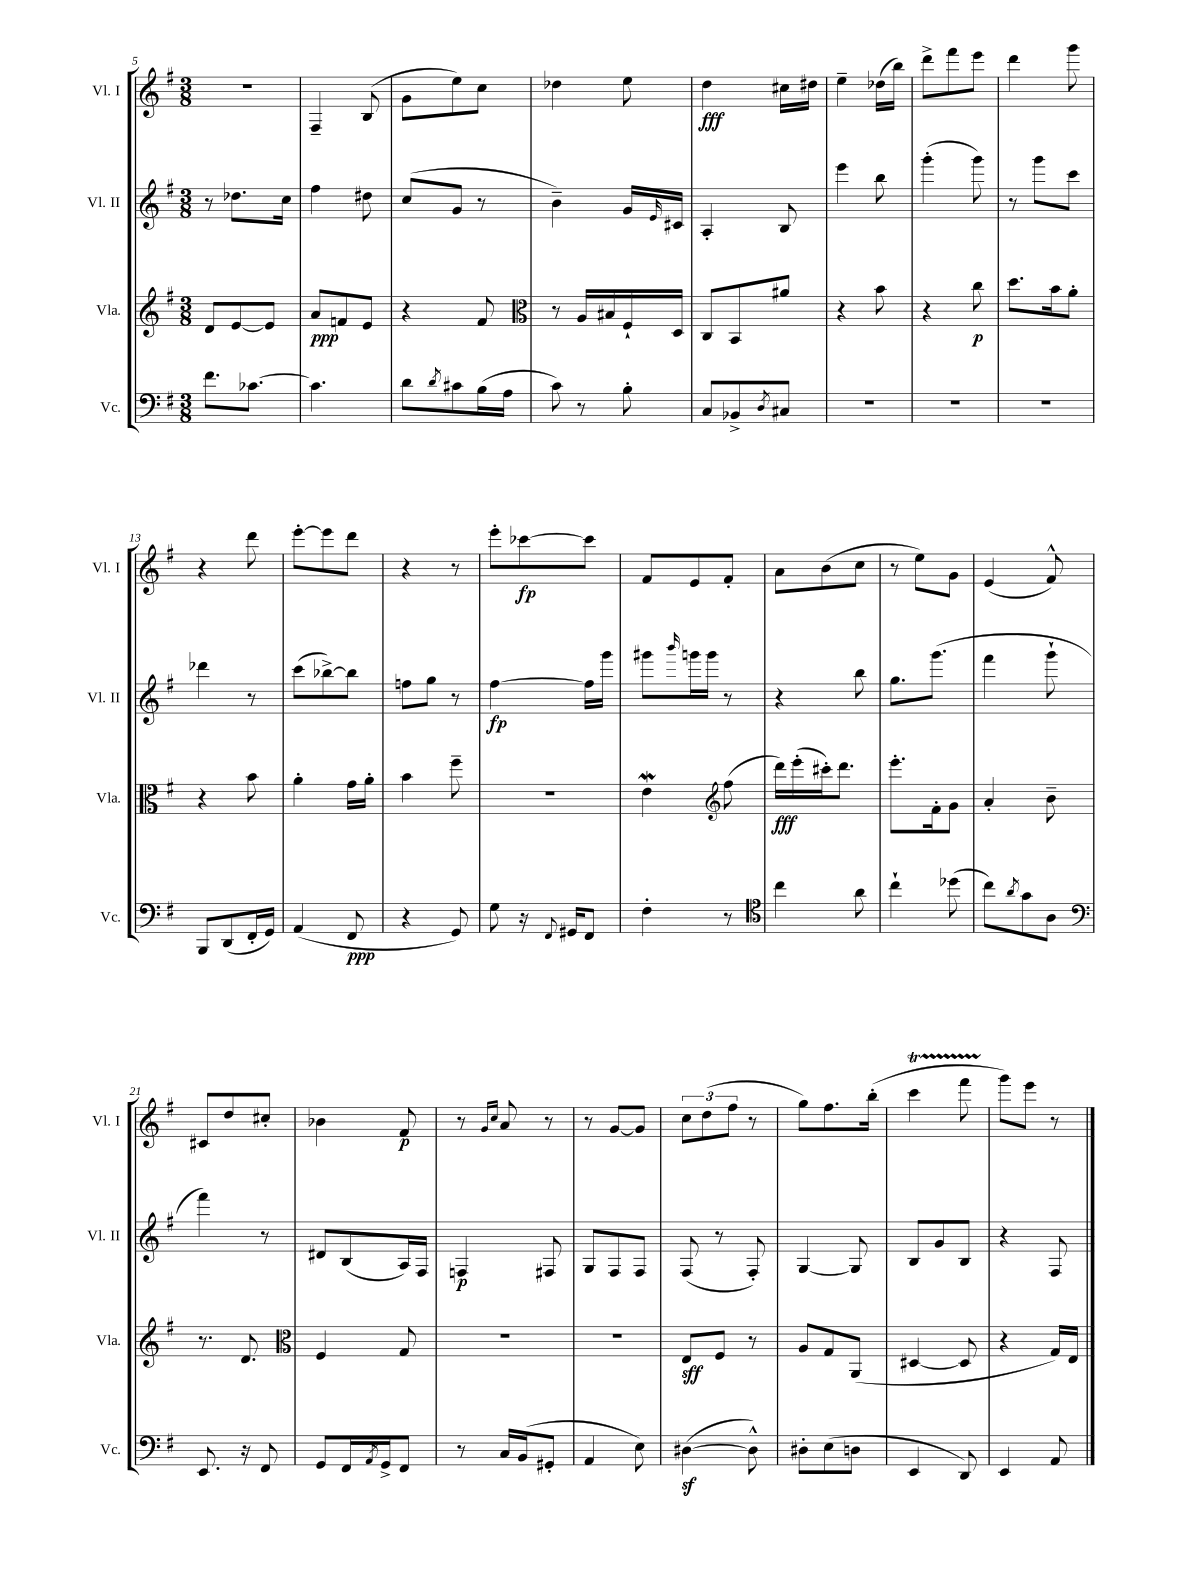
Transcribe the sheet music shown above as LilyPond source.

<<
\new StaffGroup <<
\new Staff = "s0" \with { instrumentName = "Vl. I" shortInstrumentName = "Vl. I" } {
    \clef treble \key g \major \numericTimeSignature \time 3/8
    R4. |
    fis4-- b8( |
    g'8 e''8) c''8 |
    des''4 e''8 |
    d''4\fff cis''16 dis''16 |
    e''4-- des''16( b''16) |
    d'''8-> fis'''8 e'''8 |
    d'''4 g'''8 |
    r4 d'''8 |
    e'''8~-. e'''8 d'''8 |
    r4 r8 |
    e'''8-. ces'''8~\fp ces'''8 |
    fis'8 e'8 fis'8-. |
    a'8 b'8( c''8 |
    r8 e''8) g'8 |
    e'4( fis'8-^) |
    cis'8 d''8 cis''8-. |
    bes'4 fis'8\p |
    r8 \grace { g'16 c''16 } a'8 r8 |
    r8 g'8~ g'8 |
    \tuplet 3/2 { c''8 d''8( fis''8 } r8 |
    g''8) fis''8. b''16-.( |
    c'''4\startTrillSpan fis'''8 |
    g'''8\stopTrillSpan) e'''8 r8 \bar "|." |
}
\new Staff = "s1" \with { instrumentName = "Vl. II" shortInstrumentName = "Vl. II" } {
    \clef treble \key g \major \numericTimeSignature \time 3/8
    r8 des''8. c''16 |
    fis''4 dis''8 |
    c''8( g'8 r8 |
    b'4--) g'16 \grace { e'16 } cis'16 |
    a4-. b8 |
    e'''4 b''8 |
    g'''4-.( g'''8) |
    r8 g'''8 c'''8 |
    des'''4 r8 |
    c'''8( bes''8~->) bes''8 |
    f''8 g''8 r8 |
    fis''4~\fp fis''16 g'''16 |
    gis'''8 \grace { b'''16 } g'''16 g'''16 r8 |
    r4 b''8 |
    g''8. g'''8.( |
    fis'''4 g'''8-! |
    fis'''4) r8 |
    dis'8 b8( a16) fis16 |
    f4\p fis8 |
    g8 fis8 fis8 |
    fis8( r8 fis8-.) |
    g4~ g8 |
    b8 g'8 b8 |
    r4 fis8 \bar "|." |
}
\new Staff = "s2" \with { instrumentName = "Vla." shortInstrumentName = "Vla." } {
    \clef treble \key g \major \numericTimeSignature \time 3/8
    d'8 e'8~ e'8 |
    a'8\ppp f'8 e'8 |
    r4 fis'8 |
    \clef alto r8 a16 bis16 fis16-! d16 |
    c8 b,8 ais'8 |
    r4 b'8 |
    r4 c''8\p |
    d''8. b'16 a'8-. |
    r4 b'8 |
    a'4-. g'16 a'16-. |
    b'4 fis''8-- |
    R4. |
    e'4\mordent \clef treble fis''8( |
    d'''16\fff) e'''16-.( cis'''16-.) d'''8. |
    e'''8.-. fis'16-. g'8 |
    a'4-. b'8-- |
    r8. d'8. |
    \clef alto fis4 g8 |
    R4. |
    R4. |
    e8\sff fis8 r8 |
    a8 g8 a,8( |
    dis4~ dis8 |
    r4 g16) e16 \bar "|." |
}
\new Staff = "s3" \with { instrumentName = "Vc." shortInstrumentName = "Vc." } {
    \clef bass \key g \major \numericTimeSignature \time 3/8
    fis'8. ces'8.~ |
    ces'4. |
    d'8 \acciaccatura { d'8 } cis'8 b16( a16 |
    c'8) r8 b8-. |
    c8 bes,8-> \acciaccatura { d8 } cis8 |
    R4. |
    R4. |
    R4. |
    b,,8 d,8( fis,16-. g,16) |
    a,4( fis,8\ppp |
    r4 g,8) |
    g8 r16 \appoggiatura { fis,8 } gis,16 fis,8 |
    fis4-. r8 |
    \clef tenor c''4 a'8 |
    c''4-! des''8( |
    c''8) \acciaccatura { a'8 } g'8 a8 |
    \clef bass e,8. r16 fis,8 |
    g,8 fis,16 \acciaccatura { a,8 } g,16-> fis,8 |
    r8 c16 b,16( gis,8-. |
    a,4 e8) |
    dis4~\sf( dis8-^) |
    dis8-. e8( d8 |
    e,4 d,8) |
    e,4 a,8 \bar "|." |
}
>>
>>
\layout { \context { \Score currentBarNumber = #5 } }
